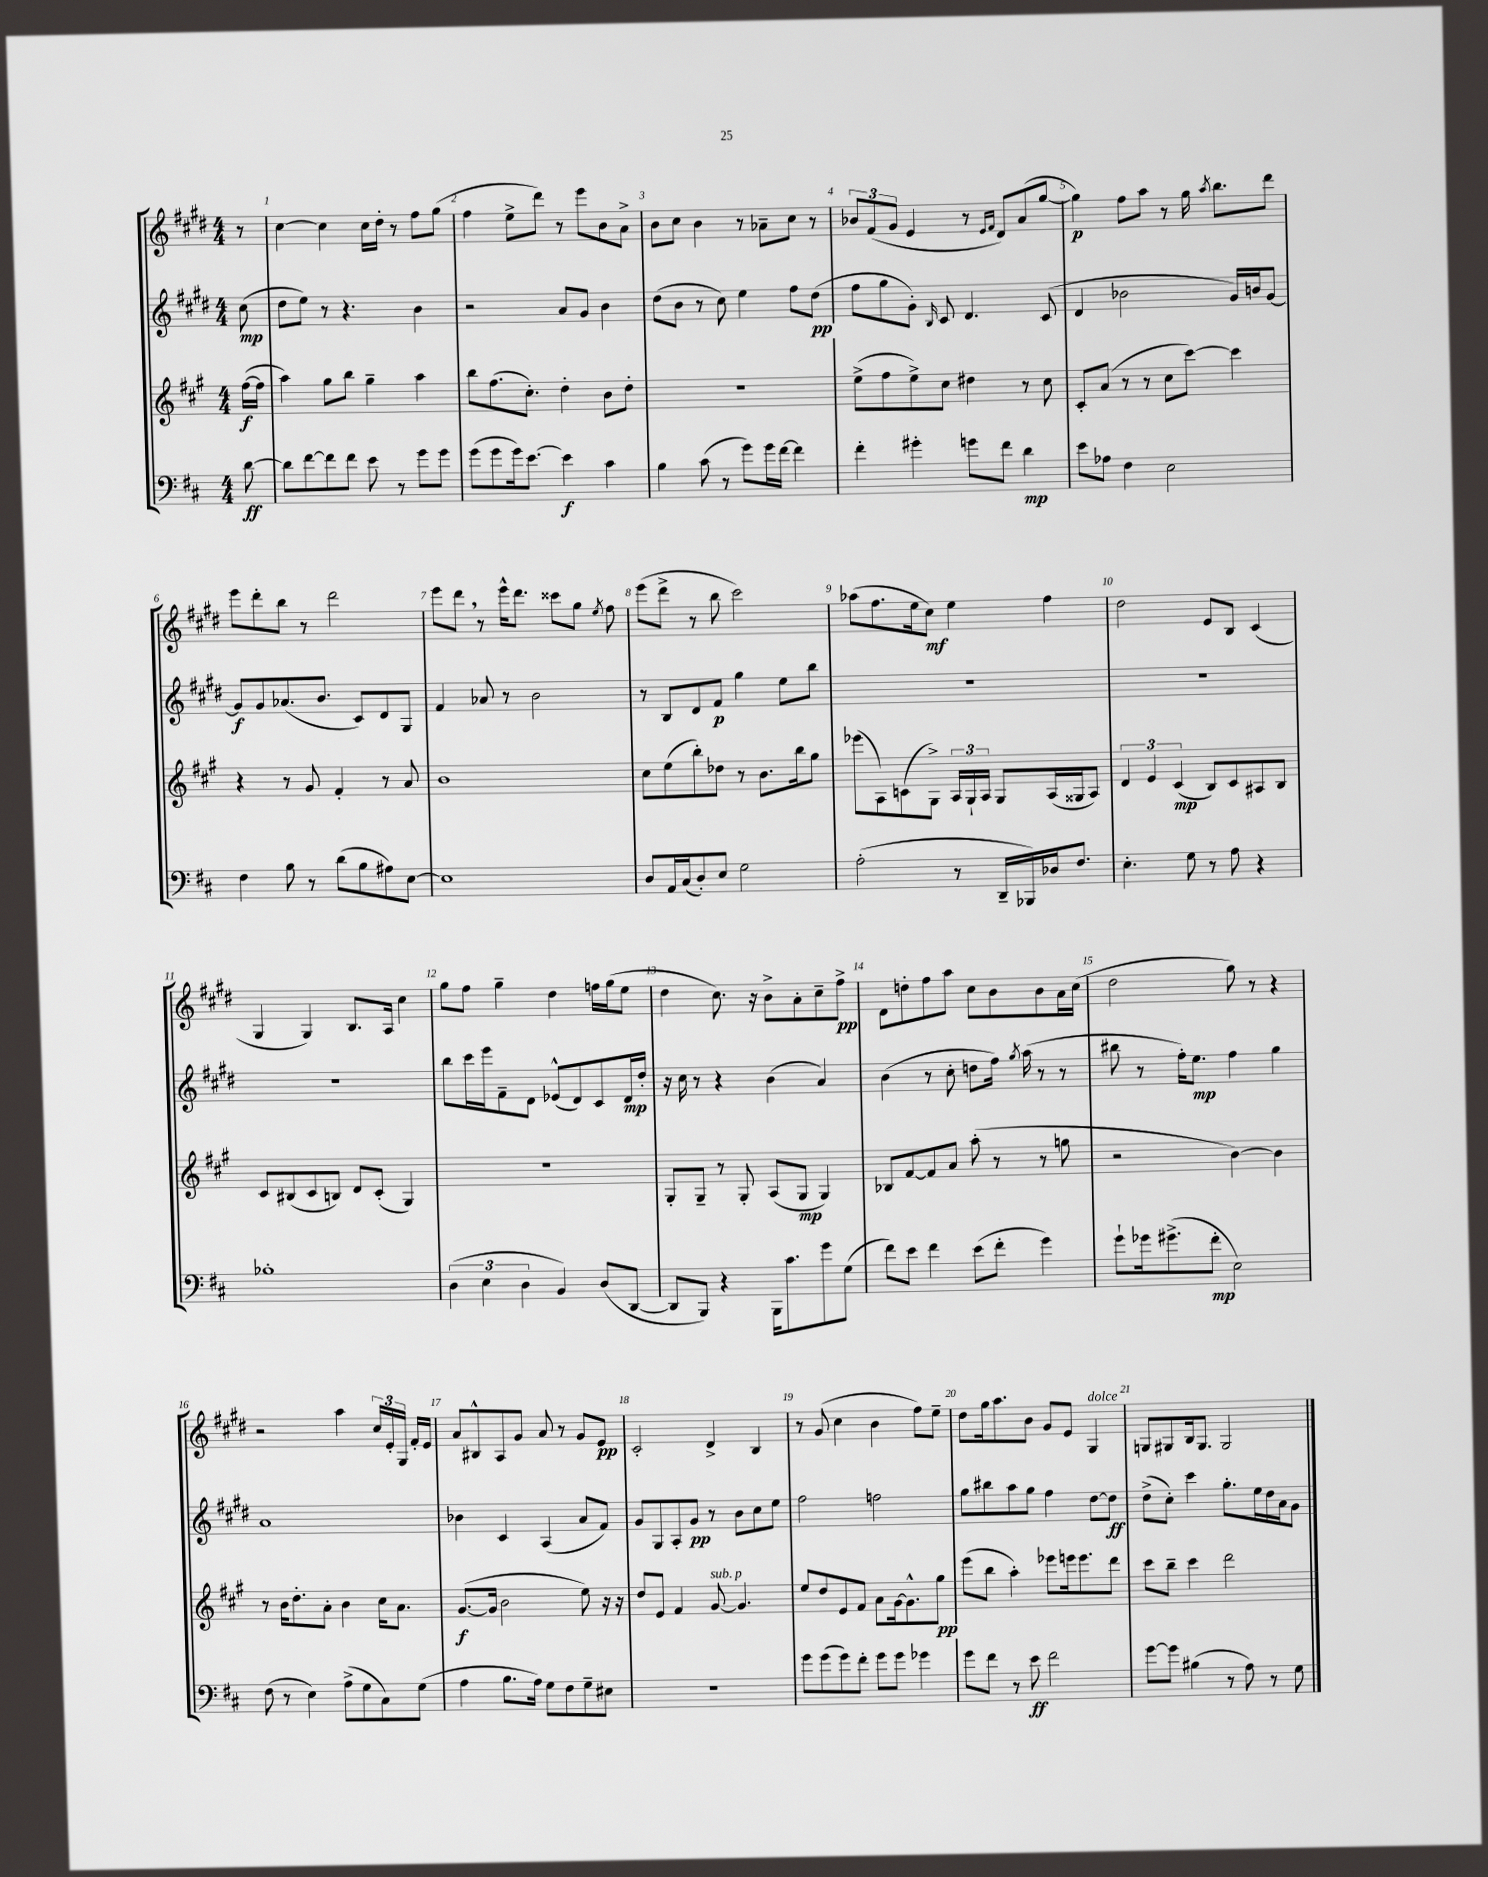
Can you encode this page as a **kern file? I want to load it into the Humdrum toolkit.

**kern	**dynam	**kern	**dynam	**kern	**dynam	**kern	**dynam
*part4	*part4	*part3	*part3	*part2	*part2	*part1	*part1
*staff4	*staff4	*staff3	*staff3	*staff2	*staff2	*staff1	*staff1
*clefF4	*	*clefG2	*	*clefG2	*	*clefG2	*
*k[f#c#]	*	*k[f#c#g#]	*	*k[f#c#g#d#]	*	*k[f#c#g#d#]	*
*M4/4	*	*M4/4	*	*M4/4	*	*M4/4	*
=	=	=	=	=	=	=	=
[8d\	ff	([16ff#\LL	f	(8cc#\	mp	8r	.
.	.	16ff#\JJ]	.	.	.	.	.
=1	=1	=1	=1	=1	=1	=1	=1
8d\L]	.	4aa\)	.	8dd#\L	.	[4cc#\	.
[8f#\	.	.	.	8ee\J)	.	.	.
8f#\]	.	8gg#\L	.	8r	.	4cc#\]	.
8f#\J	.	8bb\J	.	4.r	.	.	.
8e\	.	4gg#~\	.	.	.	16cc#\LL	.
.	.	.	.	.	.	16dd#'\JJ	.
8r	.	.	.	.	.	8r	.
8g\L	.	4aa\	.	4b\	.	8ff#\L	.
8g\J	.	.	.	.	.	(8gg#\J	.
=2	=2	=2	=2	=2	=2	=2	=2
(8g\L	.	8bb\L	.	2r	.	4ff#\	.
8g\	.	(8.ff#\	.	.	.	.	.
16g\k)	.	.	.	.	.	8ee^\L	.
[8.e\J	.	8.cc#'\J)	.	.	.	.	.
.	.	.	.	.	.	8ddd#\J)	.
4e\]	f	4dd'\	.	8a/L	.	8r	.
.	.	.	.	8g#/J	.	8eee\L	.
4c#\	.	8b\L	.	4b\	.	8b\	.
.	.	8dd'\J	.	.	.	8a^\J	.
=3	=3	=3	=3	=3	=3	=3	=3
4B\	.	1r	.	(8dd#\L	.	8b\L	.
.	.	.	.	8b\J	.	8cc#\J	.
(8c#\	.	.	.	8r	.	4b\	.
8r	.	.	.	8cc#\)	.	.	.
8g\L)	.	.	.	4ee\	.	8r	.
16g\L	.	.	.	.	.	8a-X~\L	.
[16f#\JJ	.	.	.	.	.	.	.
4f#\]	.	.	.	8ff#\L	.	8cc#\J	.
.	.	.	.	(8dd#\J	pp	8r	.
=4	=4	=4	=4	=4	=4	=4	=4
4f#'\	.	(8ee^\L	.	8ff#\L	.	12b-X/L	.
.	.	.	.	.	.	(12f#/	.
.	.	8ff#\	.	8gg#\	.	.	.
.	.	.	.	.	.	12g#/J	.
4g#X'\	.	8ee^\)	.	8g#'\J)	.	4e/	.
.	.	.	.	16qqB/	.	.	.
.	.	8cc#\J	.	8c#/	.	.	.
8gn\L	.	4dd#X\	.	4.d#/	.	8r	.
.	.	.	.	.	.	16qqe/LL	.
.	.	.	.	.	.	16qqf#/JJ	.
8f#\J	.	.	.	.	.	8d#/L)	.
4d\	mp	8r	.	.	.	(8a/	.
.	.	8cc#\	.	(8c#/	.	[8gg#/J	.
=5	=5	=5	=5	=5	=5	=5	=5
8e\L	.	8c#'/L	.	4d#/	.	4gg#\])	p
8A-X\J	.	(8a/J	.	.	.	.	.
4F#\	.	8r	.	2b-X\	.	8ff#\L	.
.	.	8r	.	.	.	8aa\J	.
2E\	.	8cc#\L	.	.	.	8r	.
.	.	[8ccc#\J)	.	.	.	16gg#\	.
.	.	.	.	.	.	8qaa/	.
.	.	.	.	.	.	8.bb\L	.
.	.	4ccc#\]	.	16g#/LL)	.	.	.
.	.	.	.	16bn/J	.	.	.
.	.	.	.	[8g#/J	.	8ddd#\J	.
!!LO:LB:g=z
=6	=6	=6	=6	=6	=6	=6	=6
4F#\	.	4r	.	8g#/L]	f	8eee\L	.
.	.	.	.	8g#/	.	8ddd#'\	.
8B\	.	8r	.	(8.a-X/	.	8bb\J	.
8r	.	8g#/	.	.	.	8r	.
.	.	.	.	8.b/J	.	.	.
(8d\L	.	4f#'/	.	.	.	2ddd#\	.
8B\	.	.	.	8c#/L)	.	.	.
8A#X\)	.	8r	.	8d#/	.	.	.
[8E\J	.	8a/	.	8G#/J	.	.	.
=7	=7	=7	=7	=7	=7	=7	=7
1E]	.	1b	.	4f#/	.	8eee\L	.
.	.	.	.	.	.	8ddd#,\J	.
.	.	.	.	8a-X/	.	8r	.
.	.	.	.	8r	.	16eee^^\KL	.
.	.	.	.	.	.	8.ddd#\J	.
.	.	.	.	2b\	.	.	.
.	.	.	.	.	.	8ccc##X\L	.
.	.	.	.	.	.	8gg#\J	.
.	.	.	.	.	.	8qee/	.
.	.	.	.	.	.	8ff#\	.
=8	=8	=8	=8	=8	=8	=8	=8
8D/L	.	8cc#\L	.	8r	.	(8eee\L	.
16AA/L	.	(8ee\	.	8B/L	.	8ddd#^\J	.
(16C#/J	.	.	.	.	.	.	.
8D'/)	.	8bb'\)	.	8d#/	.	8r	.
8E/J	.	8dd-X\J	.	8f#/J	p	8bb\	.
2G\	.	8r	.	4gg#\	.	2ccc#\)	.
.	.	8.b\L	.	.	.	.	.
.	.	.	.	8ee\L	.	.	.
.	.	16bb\k	.	.	.	.	.
.	.	8gg#\J	.	8bb\J	.	.	.
=9	=9	=9	=9	=9	=9	=9	=9
(2A'\	.	(8eee-X\L	.	1r	.	(8aa-X\L	.
.	.	8A\)	.	.	.	8.ff#\	.
.	.	(8cn\	.	.	.	.	.
.	.	.	.	.	.	16ee\k	.
.	.	8G#^\J)	.	.	.	8cc#\J)	mf
8r	.	24A/LL	.	.	.	4ee\	.
.	.	24G#`/	.	.	.	.	.
.	.	24A/JJ	.	.	.	.	.
16DD~/LL	.	8G#/L	.	.	.	.	.
16BBB-X/)	.	.	.	.	.	.	.
16D-X/J	.	(16A/L	.	.	.	4ff#\	.
8.F#/J	.	16G##X/J	.	.	.	.	.
.	.	8A/J)	.	.	.	.	.
=10	=10	=10	=10	=10	=10	=10	=10
4.E'\	.	6d/	.	1r	.	2dd#\	.
.	.	6e/	.	.	.	.	.
.	.	(6c#/	mp	.	.	.	.
8G\	.	.	.	.	.	.	.
8r	.	8B/L)	.	.	.	8e/L	.
8A\	.	8c#/	.	.	.	8B/J	.
4r	.	8A#X/	.	.	.	(4c#/	.
.	.	8B/J	.	.	.	.	.
!!LO:LB:g=z
=11	=11	=11	=11	=11	=11	=11	=11
1B-X'	.	8c#/L	.	1r	.	4G#/	.
.	.	(8B#X/	.	.	.	.	.
.	.	8c#/	.	.	.	4G#/)	.
.	.	8Bn/J)	.	.	.	.	.
.	.	8d/L	.	.	.	8.B/L	.
.	.	(8c#'/J	.	.	.	.	.
.	.	.	.	.	.	16A/Jk	.
.	.	4G#/)	.	.	.	4cc#\	.
=12	=12	=12	=12	=12	=12	=12	=12
(6D\	.	1r	.	8bb\L	.	8gg#\L	.
.	.	.	.	16ccc#\L	.	8ff#\J	.
6E\	.	.	.	.	.	.	.
.	.	.	.	16eee\J	.	.	.
.	.	.	.	8f#~\	.	4gg#~\	.
6D\	.	.	.	.	.	.	.
.	.	.	.	8d#\J	.	.	.
4BB/)	.	.	.	(8e-X^^/L	.	4dd#\	.
.	.	.	.	8d#/)	.	.	.
(8D/L	.	.	.	8c#/	.	16ffn\LL	.
.	.	.	.	.	.	(16gg#\J	.
[8DD/J	.	.	.	16d#/L	mp	8ee\J	.
.	.	.	.	16dd#'/JJ	.	.	.
=13	=13	=13	=13	=13	=13	=13	=13
8DD/L]	.	8G#'/L	.	16r	.	4dd#\	.
.	.	.	.	16cc#\	.	.	.
8BBB/J)	.	8G#~/J	.	8r	.	.	.
4r	.	8r	.	4r	.	8.cc#\)	.
.	.	8G#'/	.	.	.	.	.
.	.	.	.	.	.	16r	.
16BBB\KL	.	(8A/L	.	(4b\	.	8b^\L	.
8.c#\	.	.	.	.	.	.	.
.	.	8G#/J	mp	.	.	8a'\	.
8g\	.	4G#/)	.	4a/)	.	8cc#~\	.
(8G\J	.	.	.	.	.	8ff#^\J	pp
=14	=14	=14	=14	=14	=14	=14	=14
8f#\L)	.	8B-X/L	.	(4b\	.	8d#\L	.
8e\J	.	[8f#/	.	.	.	8ddn'\	.
4f#\	.	8f#/]	.	8r	.	8ff#\	.
.	.	8a/J	.	8cc#'\	.	8aa\J	.
(8e\L	.	(8aa'\	.	8ddn\L	.	8cc#\L	.
8f#'\J	.	8r	.	16ff#\Jk)	.	8b\	.
.	.	.	.	8qgg#/	.	.	.
.	.	.	.	(16aa\	.	.	.
4g\)	.	8r	.	8r	.	8b\	.
.	.	8ggn\	.	8r	.	16a\L	.
.	.	.	.	.	.	(16cc#\JJ	.
=15	=15	=15	=15	=15	=15	=15	=15
8g`\L	.	2r	.	8bb#X\	.	2dd#\	.
16g-X\k	.	.	.	8r	.	.	.
(8.g#X^\	.	.	.	.	.	.	.
.	.	.	.	16ff#'\KL)	.	.	.
.	.	.	.	8.ee\J	mp	.	.
8f#'\J	mp	.	.	.	.	.	.
2E\)	.	[4b\)	.	4ff#\	.	8gg#\)	.
.	.	.	.	.	.	8r	.
.	.	4b\]	.	4gg#\	.	4r	.
!!LO:LB:g=z
=16	=16	=16	=16	=16	=16	=16	=16
(8F#\	.	8r	.	1a	.	2r	.
8r	.	16b\KL	.	.	.	.	.
.	.	8.dd'\	.	.	.	.	.
4E\)	.	.	.	.	.	.	.
.	.	8a'\J	.	.	.	.	.
(8A^\L	.	4b\	.	.	.	4aa\	.
8G\	.	.	.	.	.	.	.
8C#\)	.	16cc#\KL	.	.	.	24cc#/LL	.
.	.	.	.	.	.	24e'/	.
.	.	8.a\J	.	.	.	.	.
.	.	.	.	.	.	24G#/JJ	.
(8G\J	.	.	.	.	.	16f#'/LL	.
.	.	.	.	.	.	16e/JJ	.
=17	=17	=17	=17	=17	=17	=17	=17
4A\	.	([8.g#/L	f	4b-X\	.	8a/L	.
.	.	.	.	.	.	8B#X^^/	.
.	.	16g#/Jk]	.	.	.	.	.
8.B\L	.	2b\	.	4c#/	.	8A/	.
.	.	.	.	.	.	8g#/J	.
16A\Jk)	.	.	.	.	.	.	.
8G\L	.	.	.	(4A/	.	8a/	.
8F#\	.	.	.	.	.	8r	.
8G~\	.	8ee\)	.	8a/L	.	8g#/L	.
8E#X\J	.	16r	.	8f#/J)	.	8e/J	pp
.	.	16r	.	.	.	.	.
=18	=18	=18	=18	=18	=18	=18	=18
1r	.	8dd/L	.	8g#/L	.	2c#'/	.
.	.	8e/J	.	8G#/	.	.	.
.	.	4f#/	.	8A'/	.	.	.
.	.	.	.	8g#/J	pp	.	.
!	!	!LO:TX:a:i:t=sub. p	!	!	!	!	!
.	.	[8g#/	.	8r	.	4d#^/	.
.	.	4.g#/]	.	8b\L	.	.	.
.	.	.	.	8cc#\	.	4B/	.
.	.	.	.	8ee\J	.	.	.
=19	=19	=19	=19	=19	=19	=19	=19
8g\L	.	8ee/L	.	2ff#\	.	8r	.
(8g\	.	8dd/	.	.	.	(8g#/	.
8g\)	.	8e/	.	.	.	4cc#\	.
8f#'\J	.	8f#/J	.	.	.	.	.
8g\L	.	8a\L	.	2ffn\	.	4b\	.
8g\J	.	[16g#\k	.	.	.	.	.
.	.	8.g#^^\]	.	.	.	.	.
4g-X\	.	.	.	.	.	8ff#\L)	.
.	.	8gg#\J	pp	.	.	8ee~\J	.
=20	=20	=20	=20	=20	=20	=20	=20
8g\L	.	(8eee\L	.	8gg#\L	.	8dd#\L	.
8f#\J	.	8bb\J	.	8bb#X\	.	16gg#\k	.
.	.	.	.	.	.	8.aa\	.
8r	.	4aa'\)	.	8aa\	.	.	.
8e\	ff	.	.	8gg#\J	.	8b\J	.
2f#\	.	8eee-X\L	.	4ff#\	.	8g#/L	.
.	.	16eeen\k	.	.	.	8e/J	.
.	.	8.eee\	.	.	.	.	.
!	!	!	!	!	!	!LO:TX:a:i:t=dolce	!
.	.	.	.	[8dd#\L	.	4G#/	.
.	.	8ddd\J	.	8dd#\J]	ff	.	.
=21	=21	=21	=21	=21	=21	=21	=21
[8g\L	.	8ccc#\L	.	(8dd#^\L	.	8Gn/L	.
8g\J]	.	8bb~\J	.	8cc#'\J)	.	8G#X/	.
(4B#X\	.	4ccc#\	.	4ccc#\	.	16B/k	.
.	.	.	.	.	.	8.G#/J	.
8r	.	2ddd\	.	8.gg#'\L	.	2G#/	.
8A\)	.	.	.	.	.	.	.
.	.	.	.	16ee\L	.	.	.
8r	.	.	.	16dd#\	.	.	.
.	.	.	.	16a\J	.	.	.
8G\	.	.	.	8g#\J	.	.	.
==	==	==	==	==	==	==	==
*-	*-	*-	*-	*-	*-	*-	*-
